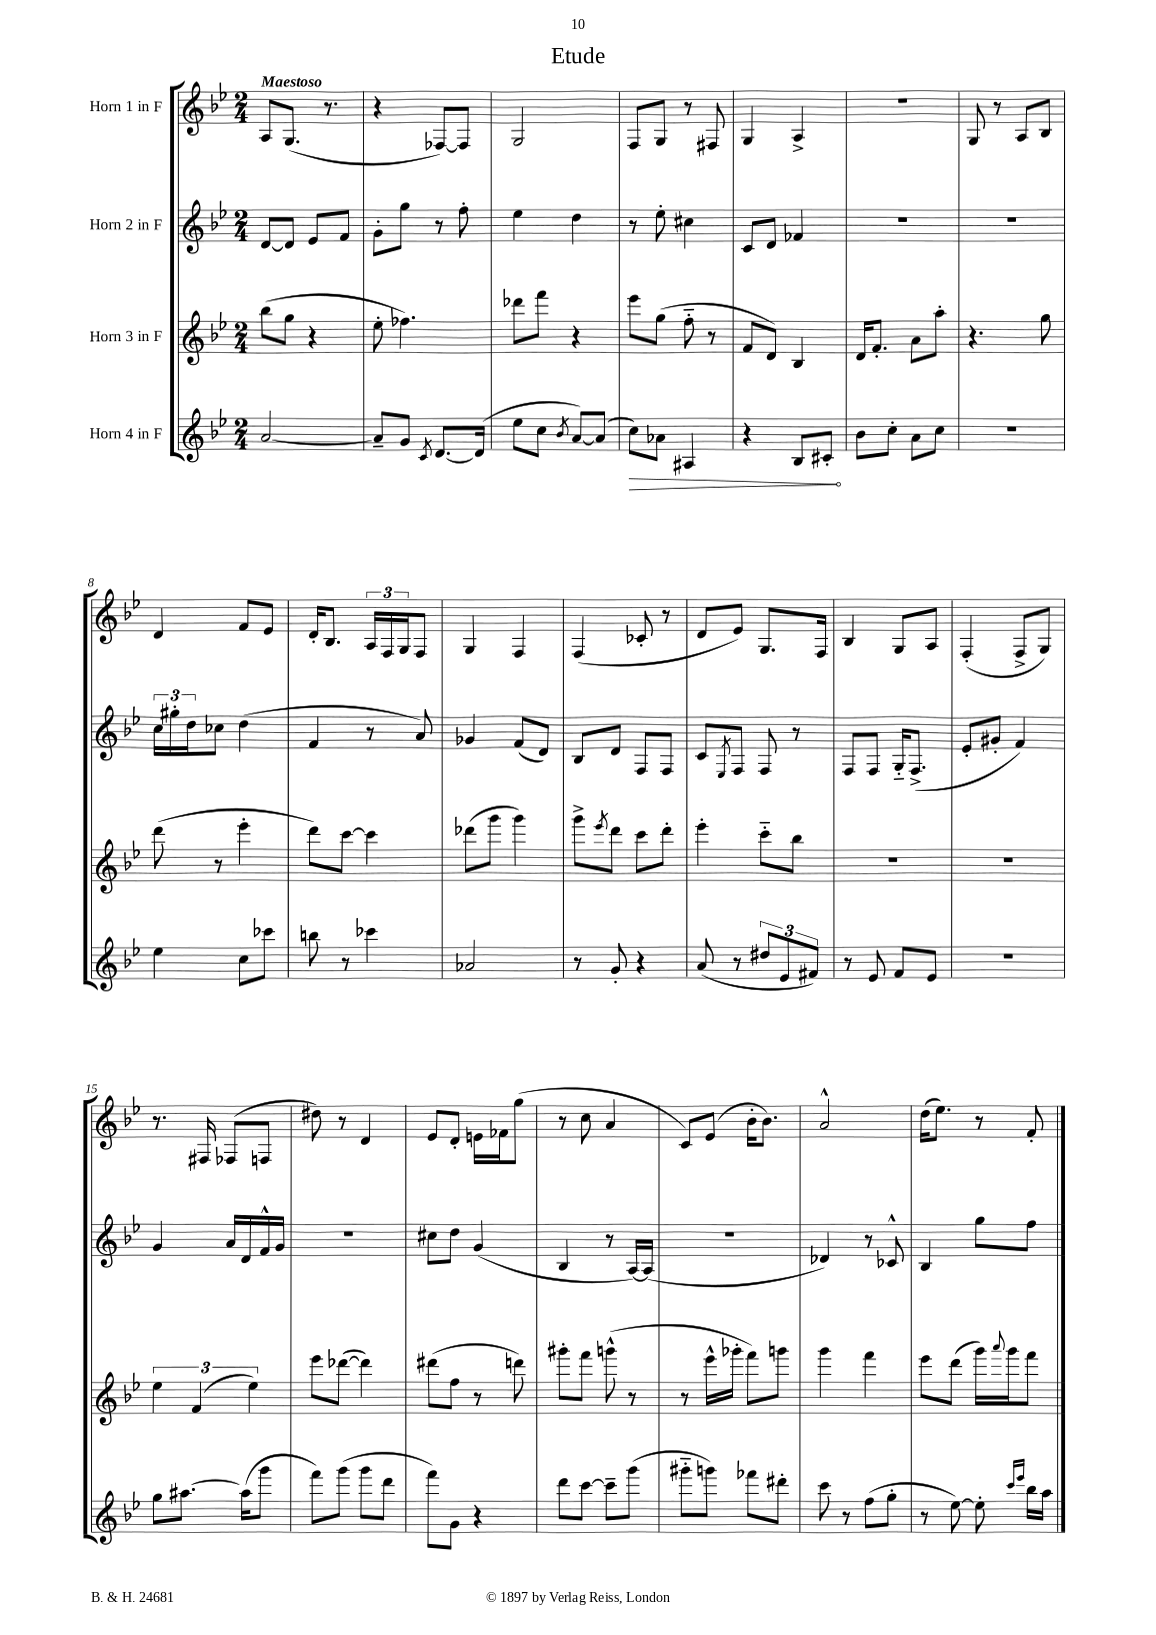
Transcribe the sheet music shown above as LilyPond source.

\header { title = "Etude" }
<<
\new StaffGroup <<
\new Staff = "s0" \with { instrumentName = "Horn 1 in F" } {
    \clef treble \key bes \major \numericTimeSignature \time 2/4 \tempo "Maestoso"
    a8 g8.( r8. |
    r4 fes8~) fes8 |
    g2 |
    f8 g8 r8 fis8 |
    g4 a4-> |
    r2 |
    g8 r8 a8 bes8 |
    d'4 f'8 ees'8 |
    d'16-. bes8. \tuplet 3/2 { a16 f16 g16 } f8 |
    g4 f4 |
    f4( ces'8-. r8 |
    d'8 ees'8) g8. f16 |
    bes4 g8 a8 |
    f4-.( f8-> g8) |
    r8. fis16 fes8( f8 |
    dis''8) r8 d'4 |
    ees'8 d'8-. e'16 fes'16 g''8( |
    r8 c''8 a'4 |
    c'8) ees'8( bes'16-. bes'8.) |
    a'2-^ |
    d''16( ees''8.) r8 f'8-. \bar "|." |
}
\new Staff = "s1" \with { instrumentName = "Horn 2 in F" } {
    \clef treble \key bes \major \numericTimeSignature \time 2/4
    d'8~ d'8 ees'8 f'8 |
    g'8-. g''8 r8 f''8-. |
    ees''4 d''4 |
    r8 ees''8-. cis''4 |
    c'8 d'8 fes'4 |
    R2 |
    R2 |
    \tuplet 3/2 { c''16 gis''16-. d''16 } ces''8 d''4( |
    f'4 r8 a'8) |
    ges'4 f'8( d'8) |
    bes8 d'8 f8 f8 |
    c'8 \acciaccatura { ees8 } f8 f8 r8 |
    f8 f8 g16-_ f8.->( |
    ees'8-. gis'8-. f'4) |
    g'4 a'16 d'16 f'16-^ g'16 |
    R2 |
    cis''8 d''8 g'4( |
    bes4 r8 a16~) a16( |
    R2 |
    des'4) r8 ces'8-^ |
    bes4 g''8 f''8 \bar "|." |
}
\new Staff = "s2" \with { instrumentName = "Horn 3 in F" } {
    \clef treble \key bes \major \numericTimeSignature \time 2/4
    bes''8( g''8 r4 |
    ees''8-. fes''4.) |
    des'''8 f'''8 r4 |
    ees'''8 g''8( f''8-_ r8 |
    f'8 d'8) bes4 |
    d'16 f'8.-. a'8 a''8-. |
    r4. g''8 |
    d'''8( r8 ees'''4-. |
    d'''8) c'''8~ c'''4 |
    des'''8( g'''8 g'''4) |
    g'''8-> \acciaccatura { ees'''8 } d'''8 c'''8 d'''8-. |
    ees'''4-. c'''8-_ bes''8 |
    R2 |
    R2 |
    \tuplet 3/2 { ees''4 f'4( ees''4) } |
    ees'''8 des'''8~( des'''4) |
    dis'''8( f''8 r8 d'''8) |
    gis'''8-. f'''8 g'''8-^( r8 |
    r8 ees'''16-^ ges'''16-. f'''8) g'''8 |
    g'''4 f'''4 |
    ees'''8 d'''8( g'''16) \appoggiatura { a'''8 } g'''16 f'''8 \bar "|." |
}
\new Staff = "s3" \with { instrumentName = "Horn 4 in F" } {
    \clef treble \key bes \major \numericTimeSignature \time 2/4
    a'2~ |
    a'8-- g'8 \acciaccatura { c'8 } d'8.~ d'16( |
    ees''8 c''8 \acciaccatura { bes'8 } a'8~) a'8( |
    \once \override Hairpin.circled-tip = ##t c''8\>) aes'8 ais4 |
    r4 bes8 cis'8-.\! |
    bes'8 c''8-. a'8 c''8 |
    r2 |
    ees''4 c''8 ces'''8 |
    b''8 r8 ces'''4 |
    aes'2 |
    r8 g'8-. r4 |
    a'8( r8 \tuplet 3/2 { dis''8 ees'8 fis'8) } |
    r8 ees'8 f'8 ees'8 |
    R2 |
    g''8 ais''8.~ ais''16( g'''8 |
    f'''8) g'''8( g'''8 d'''8 |
    f'''8) g'8 r4 |
    d'''8 c'''8~ c'''8-- g'''8( |
    gis'''8-_ g'''8) fes'''8 dis'''8-. |
    c'''8 r8 f''8( g''8-. |
    r8 ees''8~) ees''8-. \grace { c'''16 ees'''16 } bes''16 a''16 \bar "|." |
}
>>
>>
